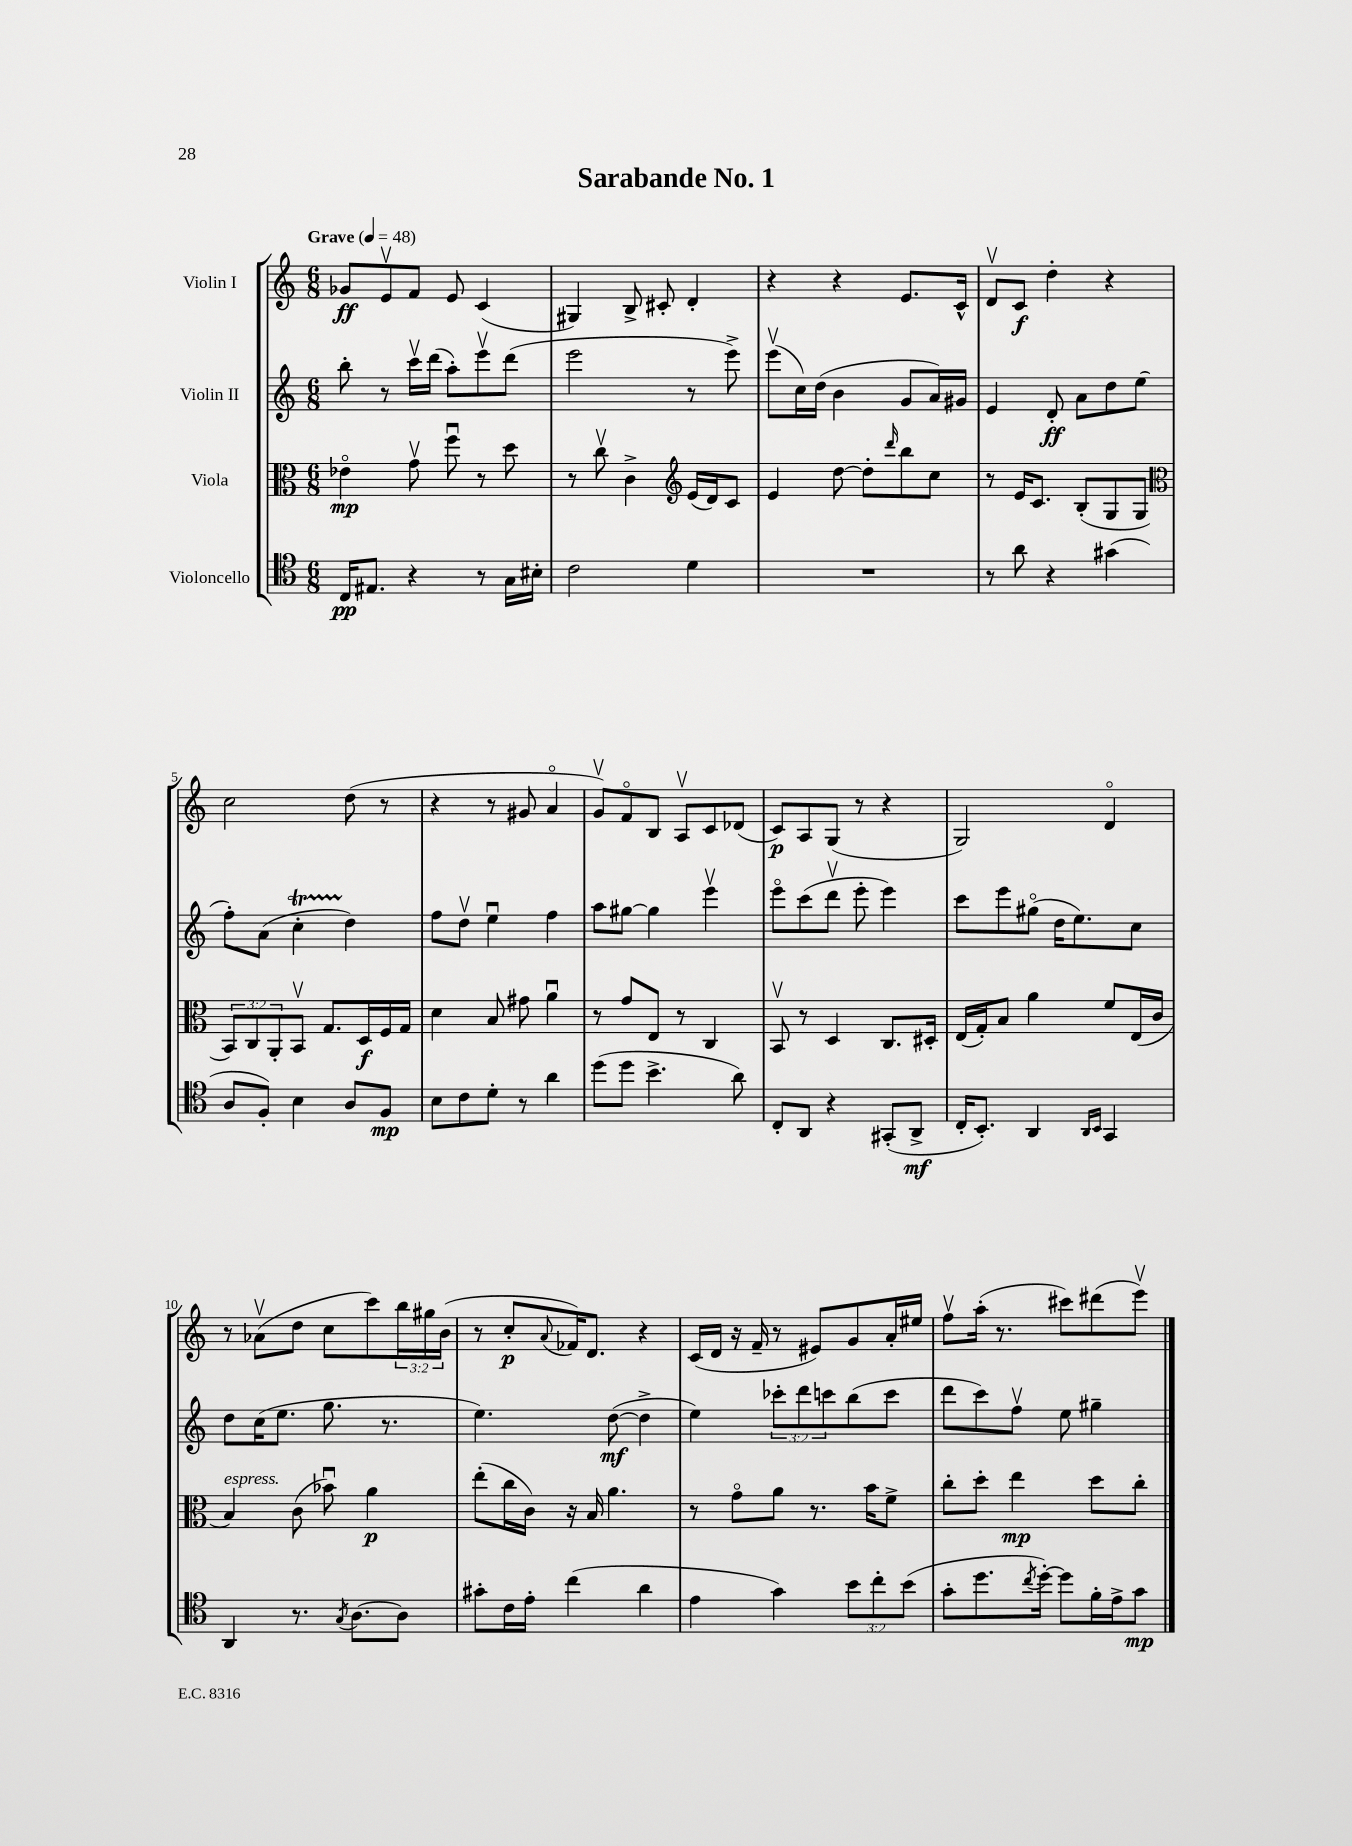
\header { title = "Sarabande No. 1" }
<<
\new StaffGroup <<
\new Staff = "s0" \with { instrumentName = "Violin I" } {
    \clef treble \key c \major \numericTimeSignature \time 6/8 \override Staff.TupletNumber.text = #tuplet-number::calc-fraction-text \tempo "Grave" 4 = 48
    ges'8\ff e'8\upbow f'8 e'8 c'4( |
    gis4) b8-> cis'8-. d'4-. |
    r4 r4 e'8. c'16-^ |
    d'8\upbow c'8\f d''4-. r4 |
    c''2 d''8( r8 |
    r4 r8 gis'8 a'4\flageolet |
    g'8\upbow) f'8\flageolet b8 a8\upbow c'8 des'8( |
    c'8\p) a8 g8( r8 r4 |
    g2) d'4\flageolet |
    r8 aes'8\upbow( d''8 c''8 c'''8) \tuplet 3/2 { b''16 gis''16 b'16( } |
    r8 c''8-.\p \appoggiatura { a'8 } fes'16) d'8. r4 |
    c'16( d'16 r16 f'16-- r8 eis'8) g'8 a'16-. eis''16 |
    f''8\upbow a''16-.( r8. cis'''8) dis'''8( e'''8\upbow) \bar "|." |
}
\new Staff = "s1" \with { instrumentName = "Violin II" } {
    \clef treble \key c \major \numericTimeSignature \time 6/8 \override Staff.TupletNumber.text = #tuplet-number::calc-fraction-text
    b''8-. r8 c'''16\upbow d'''16( a''8-.) e'''8\upbow d'''8( |
    e'''2 r8 e'''8->) |
    e'''8\upbow( c''16) d''16( b'4 g'8 a'16) gis'16 |
    e'4 d'8-.\ff a'8 d''8 e''8( |
    f''8-.) a'8( c''4-.\startTrillSpan d''4\stopTrillSpan) |
    f''8 d''8\upbow e''4\downbow f''4 |
    a''8 gis''8~ gis''4 e'''4\upbow |
    e'''8\flageolet c'''8( d'''8\upbow e'''8-. e'''4) |
    c'''8 e'''8 gis''8\flageolet( d''16 e''8.) c''8 |
    d''8 c''16( e''8. g''8. r8. |
    e''4.) d''8~\mf( d''4-> |
    e''4) \tuplet 3/2 { ces'''8-. d'''8 c'''8 } b''8( c'''8 |
    d'''8 c'''8) f''8\upbow e''8 gis''4-- \bar "|." |
}
\new Staff = "s2" \with { instrumentName = "Viola" } {
    \clef alto \key c \major \numericTimeSignature \time 6/8 \override Staff.TupletNumber.text = #tuplet-number::calc-fraction-text
    ees'4\flageolet\mp g'8\upbow f''8\downbow r8 d''8 |
    r8 c''8\upbow c'4-> \clef treble e'16( d'16) c'8 |
    e'4 d''8~ d''8-. \grace { d'''16 } b''8 c''8 |
    r8 e'16 c'8. b8-.( g8 g8 |
    \clef alto \tuplet 3/2 { b,8) c8 a,8-. } b,8\upbow g8. d16\f f16 g16 |
    d'4 b8 gis'8 a'4\downbow |
    r8 g'8 e8 r8 c4 |
    b,8\upbow r8 d4 c8. dis16-. |
    e16( g16-.) b8 a'4 f'8 e16( c'16 |
    b4^\markup { \italic "espress." }) c'8( bes'8\downbow) a'4\p |
    e''8-.( c''16 c'16) r16 b16 a'4. |
    r8 g'8\flageolet a'8 r8. b'16 f'8-> |
    c''8-. d''8-. e''4\mp d''8 c''8-. \bar "|." |
}
\new Staff = "s3" \with { instrumentName = "Violoncello" } {
    \clef tenor \key c \major \numericTimeSignature \time 6/8 \override Staff.TupletNumber.text = #tuplet-number::calc-fraction-text
    c16\pp eis8. r4 r8 g16 bis16-. |
    c'2 d'4 |
    R2. |
    r8 a'8 r4 gis'4( |
    a8 f8-.) b4 a8 f8\mp |
    b8 c'8 d'8-. r8 a'4 |
    d''8( d''8 b'4.-> a'8) |
    c8-. a,8 r4 gis,8-.( a,8->\mf |
    c16-. b,8.-.) a,4 \grace { a,16 b,16 } g,4 |
    a,4 r8. \acciaccatura { g8 } a8.~ a8 |
    gis'8-. c'16 e'16-. c''4( a'4 |
    e'4 g'4) \tuplet 3/2 { b'8 c''8-. b'8( } |
    g'8-. d''8. \acciaccatura { c''8 } d''16~-.) d''8 f'16-. e'16-> g'8\mp \bar "|." |
}
>>
>>
